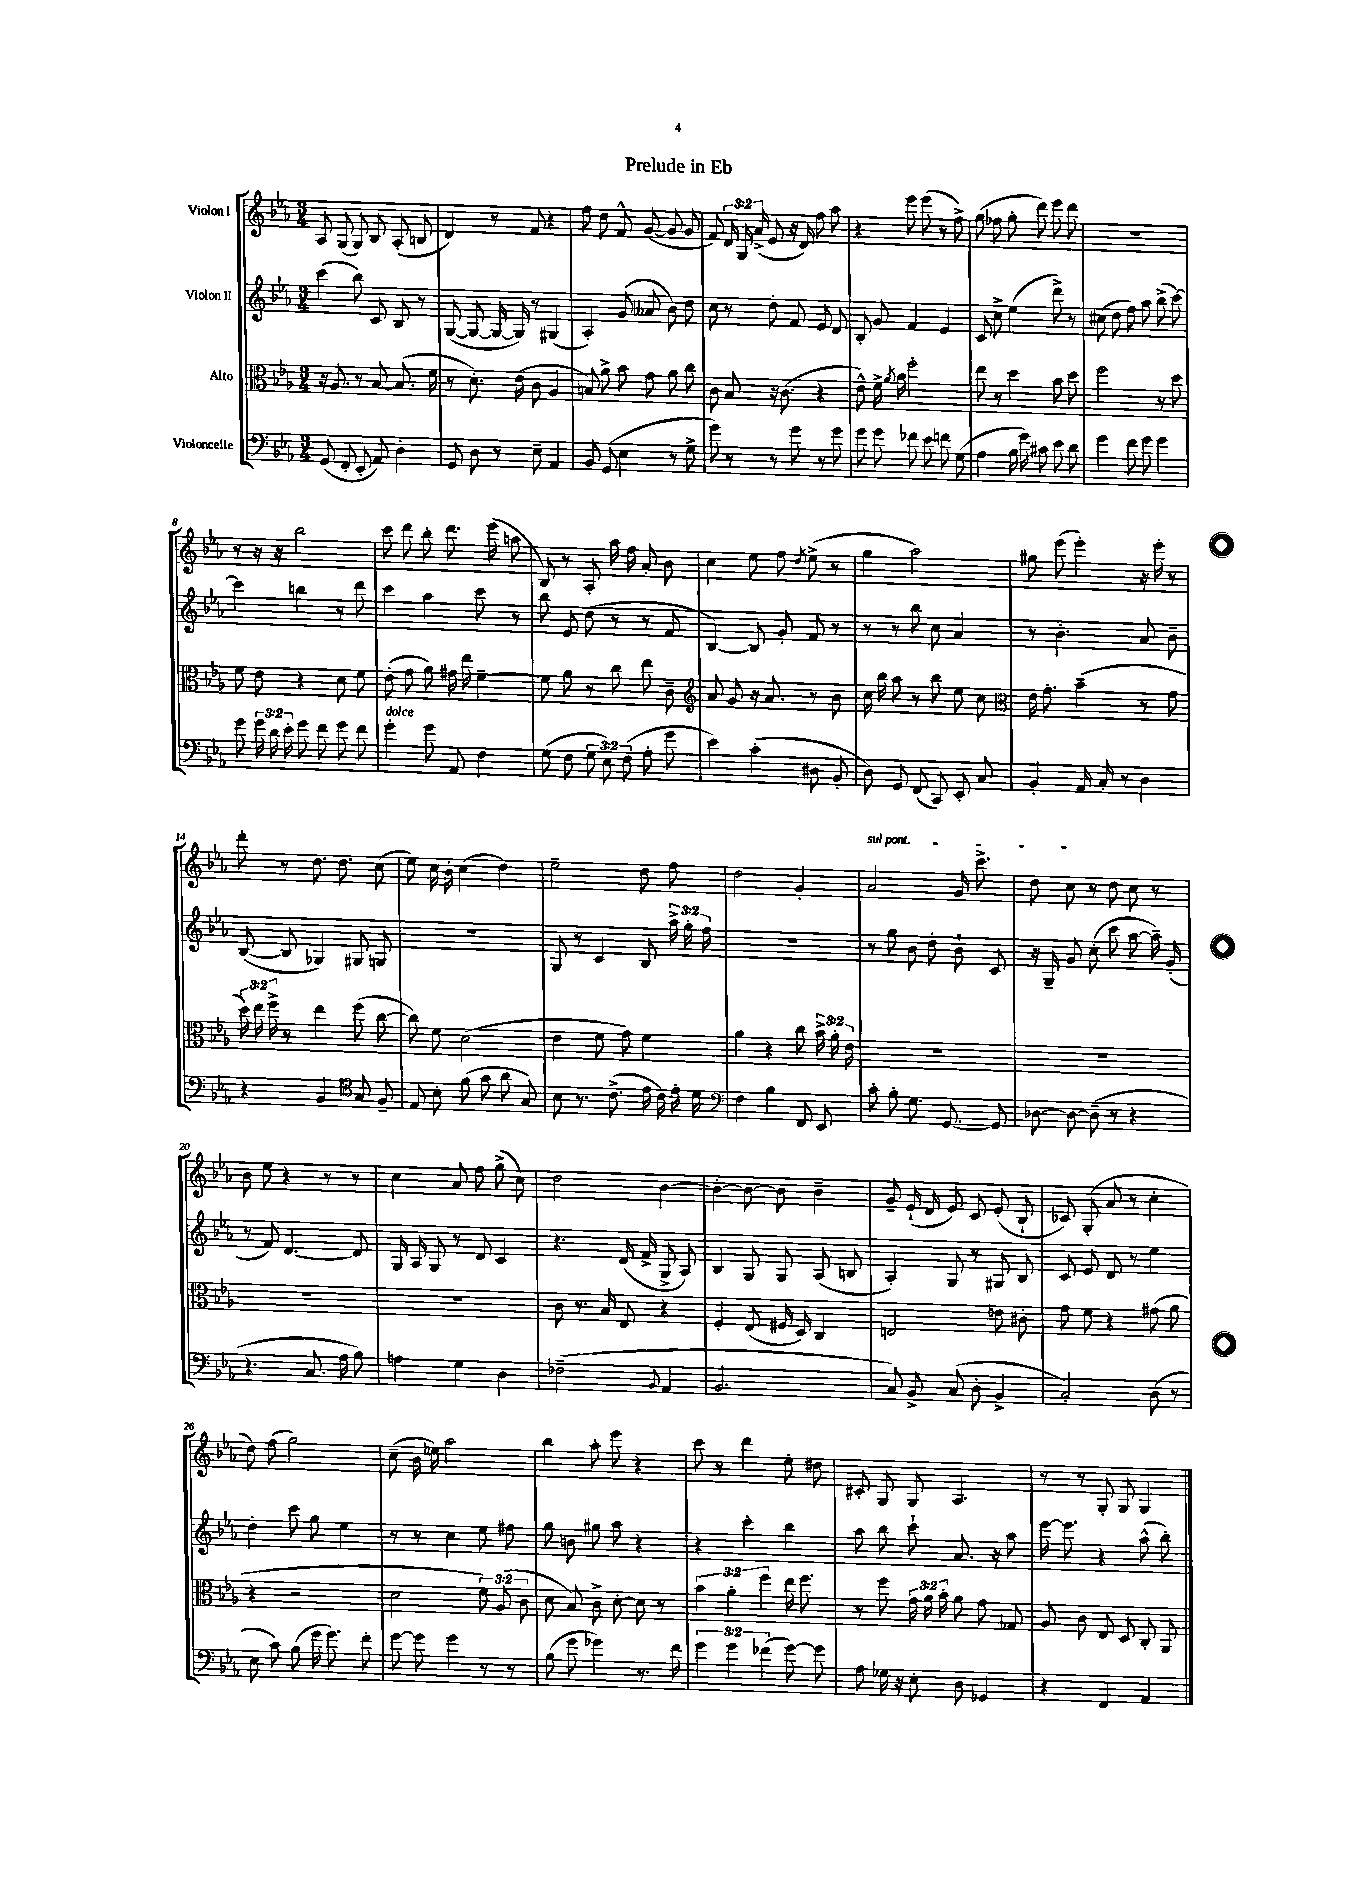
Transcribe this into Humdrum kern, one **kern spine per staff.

**kern	**kern	**kern	**kern
*part4	*part3	*part2	*part1
*staff4	*staff3	*staff2	*staff1
*I"Violoncelle	*I"Alto	*I"Violon II	*I"Violon I
*clefF4	*clefC3	*clefG2	*clefG2
*k[b-e-a-]	*k[b-e-a-]	*k[b-e-a-]	*k[b-e-a-]
*M3/4	*M3/4	*M3/4	*M3/4
=1	=1	=1	=1
(8GG/	16r	(4ccc\	8A-/
.	8.A-/	.	.
8FF'/	.	.	(8G/
8EE-'/	8r	8bb-\)	8G/)
8AA-/)	[8B-/	8c/	8B-/
4D'\	(8.B-/]	8B-/	(8A-'/
.	.	8r	8Bn/
.	16f\	.	.
=2	=2	=2	=2
8GG/	8r	([8G/	4d/)
8D\	8.d'\)	8G/_	.
8r	.	16G/_	8r
.	(16e-\	16G/])	.
8E-~\	8c\	8r	8f/
4AA-/	4A-/	(4G#X/	4r
=3	=3	=3	=3
8BB-/	8Bn/)	4A-'/)	8ff\
(8GG/	8a-^\	.	8dd\
4E-\	8b-\	(8g/	8f^^/
.	8g\	8a--X/	([8g/
8r	8a-\	8b-\)	8g/]
8G^\	8cc\	8dd\	8g/
=4	=4	=4	=4
8g\)	8c\	8cc\	8f/)
8r	8B-/	8r	24d/
.	.	.	24G/
.	.	.	(24a-^/
8r	16r	8dd'\	8e-/
.	(8.c\	.	.
8g\	.	8f/	16r
.	.	.	16d/)
8r	4r	8e-/	8ff\
8g\	.	8d/	8aa-\
=5	=5	=5	=5
8g\	8e-^^\)	8B-'/	4r
8g\	16f^\	8g/	.
.	8qa-/	.	.
.	16b-\	.	.
8f-X\	2ff'\	4f/	8eee-\
8e-\	.	.	(8eee-\
8fn\	.	4e-/	8r
(8G\	.	.	8ff^\)
=6	=6	=6	=6
4A-\	8ee-\	8c/	(8gg\
.	8r	8cc^\	8ff-X\
16B-\	4dd\	(4ee-\	8gg'\
16g\)	.	.	.
8c#X\	.	.	8ddd\)
8e-\	8b-\	8ddd^\)	8eee-\
8d\	8dd\	8r	8ddd\
=7	=7	=7	=7
4g\	2ff\	(8cc#X\	2.r
.	.	8dd\	.
8f\	.	8ff\)	.
8g\	.	8aa-\	.
4g\	8r	(8bb-^\	.
.	8dd\	[8ccc\)	.
!!LO:LB:g=z
=8	=8	=8	=8
8g\	8f\	4ccc\]	8r
24g\	8e-\	.	16r
24d\	.	.	.
.	.	.	16r
24e-'\	.	.	.
8g\	4r	4bbn\	2bb-\
8f\	.	.	.
8g\	8d\	8r	.
8f\	8f\	8ddd\	.
=9	=9	=9	=9
!LO:TX:a:i:t=dolce	!	!	!
4g'\	(8e-'\	4ccc\	8ccc\
.	8g\	.	8ddd\
8g\	8a-\)	4aa-\	8bb-'\
8AA-/	16g#X\	.	8.ddd\
.	16ee-\	.	.
4F\	[4f~\	8ccc\	.
.	.	.	(16eee-\
.	.	8r	8aan\
=10	=10	=10	=10
(8G\	8f\]	8bb-\	8B-/)
8F\	8a-\	8e-/	8r
12G\	8r	(8dd\	8A-'/
12E-\)	.	.	.
.	8cc\	8r	16aa-\
(12F\	.	.	.
.	.	.	16ff\
8A-'\	8ee-\	8r	8a-'/
8g\	8c~\	8f/	8b-\
=11	=11	=11	=11
*	*clefG2	*	*
4e-\)	8a-/	[4B-/)	4cc\
.	8g/	.	.
(4c'\	16r	8B-/]	8ee-\
.	8.a-/	.	.
.	.	8g'/	8ff\
.	.	.	8qdd/
8D#X\	8r	8f/	(8ee-^\
8BB-'/	8b-\	8r	8r
=12	=12	=12	=12
8D\)	16cc\	8r	4gg\
.	16bb-\	.	.
8GG/	8aa-\	8r	.
(8FF/	8r	8bb-\	2aa-\)
8CC/)	8bb-\	8cc\	.
8EE-'/	8ee-\	4a-/	.
8C/	8cc\	.	.
=13	=13	=13	=13
*	*clefC3	*	*
4BB-'/	16e-\	8r	8gg#X\
.	8.g'\	.	.
.	.	4.b-'\	(8eee-\
16AA-/	(4b-~\	.	4eee-'\)
16C'/	.	.	.
8r	.	.	.
4D\	8r	8a-/	16r
.	.	.	16eee-'\
.	8g\	8b-~\	8r
!!LO:LB:g=z
=14	=14	=14	=14
4r	24dd\)	([8B-/	8ddd'\
.	24ee-\	.	.
.	24ff^\	.	.
.	8r	8B-/]	8r
4BB-/	4ee-\	4G-X/)	8.dd\
.	.	.	8.dd\
*clefC4	*	*	*
8G/	(8ff\	8G#X/	.
8F~/	[8cc\	8Gn/	(8cc\
=15	=15	=15	=15
8E-/	8cc\])	2.r	8ee-\)
8B-'\	8f\	.	16cc\
.	.	.	16b-'\
(8f\	(2d\	.	(4cc\
8g\	.	.	.
8a-\	.	.	4dd\)
8G/)	.	.	.
=16	=16	=16	=16
8B-\	4e-\	8G/	2ee-~\
8.r	.	8r	.
.	8f\	4c/	.
(8.c^\	.	.	.
.	8g\)	.	.
16e-\	4f\	8B-/	8dd\
16c\)	.	.	.
16e-'\	.	24aa-^\	8ff\
.	.	24gg'\	.
16d\	.	.	.
.	.	24ff\	.
=17	=17	=17	=17
*clefF4	*	*	*
4F\	4a-\	2.r	2dd\
4B-\	4r	.	.
8FF/	8cc\	.	4g'/
8EE-/	24b-^\	.	.
.	24a-'\	.	.
.	24e-\	.	.
=18	=18	=18	=18
!	!	!	!LO:TX:a:i:t=sul pont.
8c'\	2.r	8r	2a-/
8B-'\	.	8gg\	.
8.G\	.	8b-\	.
.	.	8dd'\	.
[8.GG/	.	.	.
.	.	8b-`\	16g/
.	.	.	8.ccc^\
8GG/]	.	8c/	.
=19	=19	=19	=19
[8D-X\	2.r	16r	8dd\
.	.	16G~/	.
8D-\_	.	8g/	8cc\
(8D-~\]	.	(8cc'\	8r
8r	.	8ccc\	8dd\
4r	.	[8aa-\	8cc\
.	.	16aa-~\])	8r
.	.	(16g'/	.
!!LO:LB:g=z
=20	=20	=20	=20
4.r	2.r	8r	8b-\
.	.	8f/)	8ee-\
.	.	[4.d/	4r
8.C/	.	.	.
.	.	.	8r
16A-\	.	.	.
8B-\)	.	8d/]	8r
=21	=21	=21	=21
4An\	2.r	16G/	4cc\
.	.	16A-/	.
.	.	8G/	.
4G\	.	8r	8a-/
.	.	8d/	8ff\
4D\	.	4c/	(8gg^\
.	.	.	8cc\)
=22	=22	=22	=22
(2F-X~\	8c\	4.r	2dd\
.	8.r	.	.
.	16B-/	.	.
.	8E-/	(16d/	.
.	.	16f^/	.
8qqBB-/	.	.	.
4AA-/	4r	8G^/	[4b-\
.	.	8A-/)	.
=23	=23	=23	=23
2.BB-/	4F'/	4B-/	4b-'\_
.	(8E-/	8G/	8b-\_
.	16F#X/	8G/	8b-\]
.	16D/)	.	.
.	4C/	(8A-/	4b-~\
.	.	8Bn/	.
=24	=24	=24	=24
8C/)	2En/	4A-'/)	8g~/
8BB-^/	.	.	(16e-`/
.	.	.	16d/
(8C/	.	8G/	8e-/)
8D'\	.	8r	8c/
4BB-^/	8en\	8G#X/	(8e-'/
.	8c#X'\	8B-/	8B-`/
=25	=25	=25	=25
2C'/)	8g\	8c/	8c-X/)
.	8f\	8e-/	(8G'/
.	4r	8d/	8a-/
.	.	8r	8r
(8D\	(8g#X\	4ee-\	4cc'\
8r	8a-\	.	.
!!LO:LB:g=z
=26	=26	=26	=26
8E-\	4r	4dd'\	8dd\)
8c\)	.	.	(8ff\
(8B-\	2r	8ccc\	2gg\)
16g\	.	8gg\	.
8.g\)	.	.	.
.	.	4ee-\	.
8f'\	.	.	.
=27	=27	=27	=27
[8g\	2d\	8r	(8cc~\
8g\]	.	8r	16b-\
.	.	.	16een\)
4g\	.	4cc\	2aa-\
8r	12f\)	8ee-\	.
.	(12A-/	.	.
8r	.	8ff#X\	.
.	12c\	.	.
=28	=28	=28	=28
(8B-\	8d\	8gg\	4bb-\
8g\	8B-/)	8bn\	.
4g-X\)	8c^\	8gg#X\	8aa-'\
.	[8d'\	8aa-\	8eee-\
8.r	8d\]	4r	4r
.	8r	.	.
16f\	.	.	.
=29	=29	=29	=29
6g\	6b-\	4r	8ccc\
.	.	.	8r
6g\	6a-'\	.	.
.	.	4ccc'\	4ddd\
(6f-X\	6ff\	.	.
[8g\)	16ee-\	4bb-\	8ee-'\
.	8.ff\	.	.
8g\]	.	.	8dd#X\
=30	=30	=30	=30
8A-\	8r	8aa-\	8c#X'/
16G-X\	8ff\	8bb-\	8G/
16r	.	.	.
8E-'\	24g\	8ccc`\	8G/
.	24a-\	.	.
.	24b-'\	.	.
8D\	8a-\	8.a-/	4.A-/
4GG-X/	8g\	.	.
.	.	16r	.
.	8G-X/	8aa-\	.
=31	=31	=31	=31
4r	8A-/	[16eee-\	8r
.	.	8.eee-\]	.
.	8c\	.	8r
4FF/	8E-/	4r	8G'/
.	8D/	.	8G/
4AA-/	8C'/	(8aa-^^\	4G/
.	8AA-/	8bb-'\)	.
==	==	==	==
*-	*-	*-	*-
